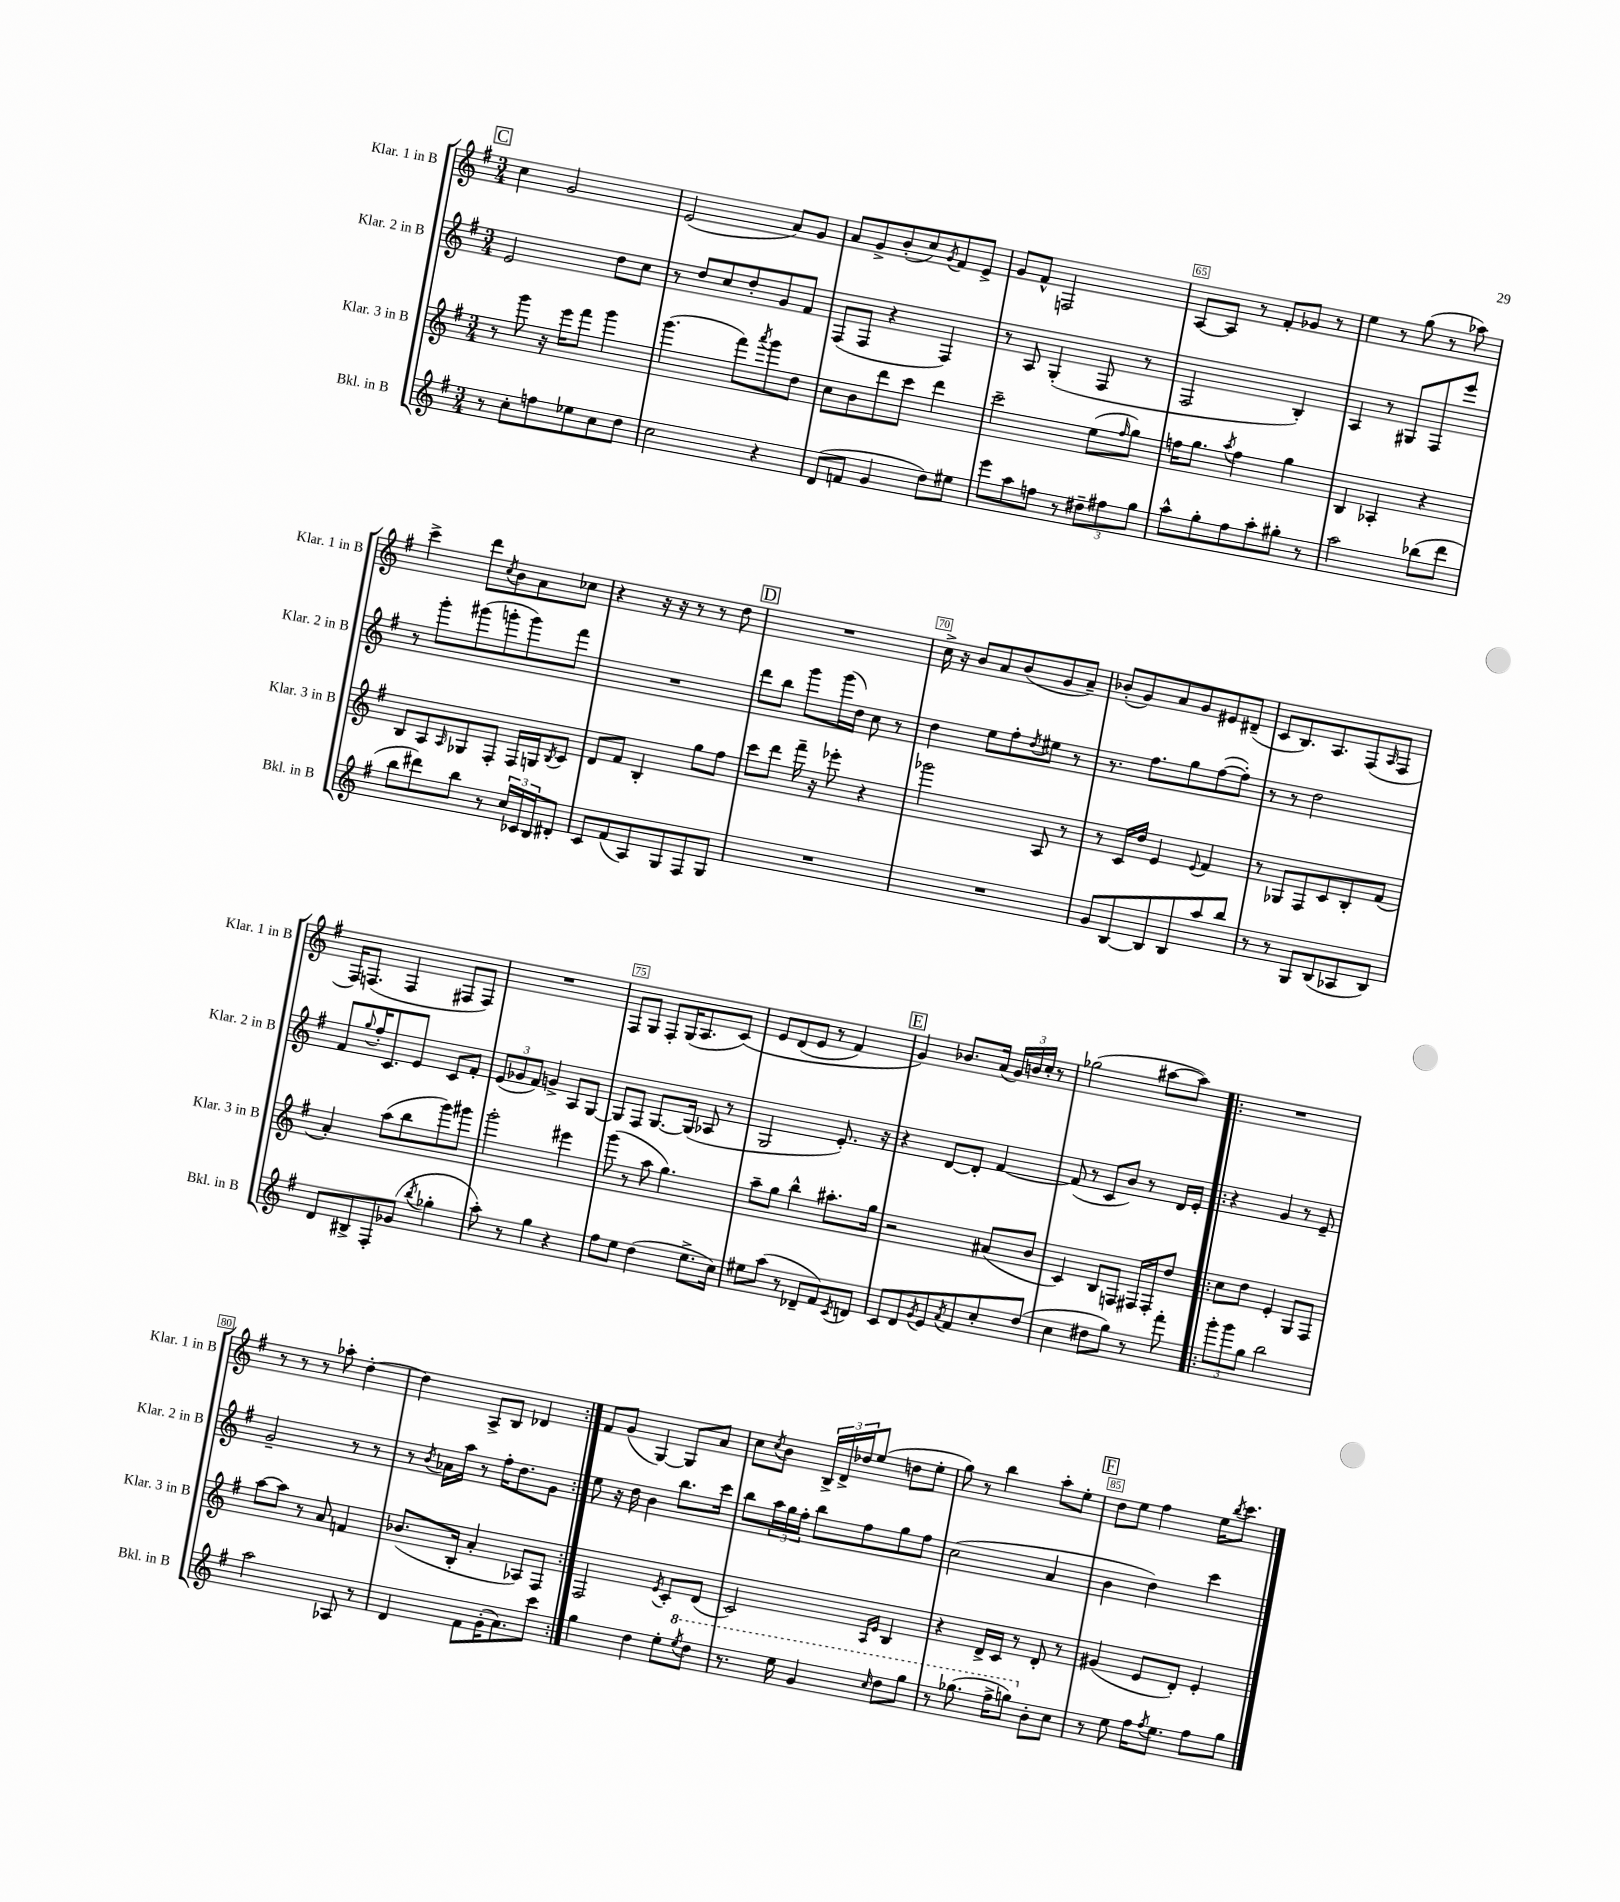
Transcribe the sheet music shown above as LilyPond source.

<<
\new StaffGroup <<
\new Staff = "s0" \with { instrumentName = "Klar. 1 in B" shortInstrumentName = "Klar. 1 in B" } {
    \clef treble \key g \major \numericTimeSignature \time 3/4
    \mark \markup { \box "C" } c''4 g'2 |
    e'2( a'8) g'8 |
    a'8 g'8-> b'8-.( c''8) \acciaccatura { g'8 } fis'8 e'8-> |
    g'8 fis'8-^ f2 |
    a8~ a8 r8 fis'8-. ges'8 r8 |
    e''4 r8 g''8( r8 aes''8) |
    c'''4-> d'''8 \acciaccatura { c''8 } b'8 a'8 ces''8 |
    r4 r16 r16 r8 r8 d''8 |
    \mark \markup { \box "D" } R2. |
    c''16-> r16 b'8 a'8 b'8( g'8 a'8--) |
    bes'8-.( g'8) a'8 g'8 eis'8 dis'8--( |
    c'8 b8.) a8. fis8( \grace { a16 } fis8 |
    fis16) f8.( f4 fis8 fis8) |
    R2. |
    fis8 g8 fis8-. g16( a8. c'8)\( |
    e'8 d'8( e'8 r8 fis'4) |
    \mark \markup { \box "E" } g'4\) bes'8. a'16( \tuplet 3/2 { g'16) b'16 c''16-. } r8 |
    ges''2( ais''8~ ais''8) |
    \repeat volta 2 { R2. |
    r8 r8 r8 aes''8-. d''4~-. |
    d''4 a8-> b8 des'4 | }
    fis'8 g'8( g4~) g8 a'8 |
    c''8 \acciaccatura { c''8 } b'8 \tuplet 3/2 { b16-> d'16-> des''16 } e''8( d''8 e''8-. |
    g''8) r8 b''4 a''8-. e''8-. |
    \mark \markup { \box "F" } d''8 e''8 fis''4 e''16 \acciaccatura { b''8 } c'''8. \bar "|." |
}
\new Staff = "s1" \with { instrumentName = "Klar. 2 in B" shortInstrumentName = "Klar. 2 in B" } {
    \clef treble \key g \major \numericTimeSignature \time 3/4
    \mark \markup { \box "C" } e'2 d''8 c''8 |
    r8 d''8 c''8 d''8-. g'8 fis'8 |
    fis8( fis8 r4 fis4) |
    r8 a8 g4-.( fis8 r8 |
    fis2 b4-.) |
    a4 r8 gis8 fis8 e'''8 |
    r8 g'''8-. gis'''8( g'''8-. g'''8) fis'''8 |
    R2. |
    \mark \markup { \box "D" } d'''8 b''8 g'''8 g'''16( d''16) c''8 r8 |
    d''4 e''8 fis''8-. \acciaccatura { d''8 } eis''8 r8 |
    r8. fis''8. g''8 fis''8~( fis''8-.) |
    r8 r8 d''2 |
    fis'8 \appoggiatura { g''8 } fis''16-. c'8. e'8 c'8 fis'8-. |
    \tuplet 3/2 { e'8( ges'8 fis'8) } g'4-> a8 g8~ |
    g8 fis8 g8.~ g16( aes8 r8 |
    g2 e'8.-.) r16 |
    \mark \markup { \box "E" } r4 d'8~ d'8-. fis'4~ |
    fis'8( r8 c'8 b'8) r8 d'16 e'16-. |
    \repeat volta 2 { r4 g'4 r8 e'8-- |
    g'2-- r8 r8 |
    r8 \acciaccatura { b'8 } aes'16 a''16 r8 fis''16-. d''8. g'8 | }
    e''8 r16 d''16 b'4 b''8. c'''16 |
    b''8 \tuplet 3/2 { a''16 g''16 fis''16-. } b''8 fis''8 g''8 fis''8 |
    c''2( a'4 |
    \mark \markup { \box "F" } b'4 d''4) c'''4 \bar "|." |
}
\new Staff = "s2" \with { instrumentName = "Klar. 3 in B" shortInstrumentName = "Klar. 3 in B" } {
    \clef treble \key g \major \numericTimeSignature \time 3/4
    \mark \markup { \box "C" } r8 g'''8 r16 e'''16 fis'''8 g'''4 |
    g'''4.( fis'''8) \acciaccatura { a'''8 } g'''8 d''8 |
    c''8 b'8 d'''8 c'''8 d'''4 |
    c'''2-- e''8( \grace { fis''16 } g''8) |
    f''16 g''8. \acciaccatura { a''8 } f''4 g''4 |
    b4 aes4-. r4 |
    b8 a8 \grace { a16 } ges8 fis8-. fis16 g16 \acciaccatura { b8 } c'8 |
    d'8 fis'8 b4-. g''8 fis''8 |
    \mark \markup { \box "D" } c'''8 d'''8 fis'''16-- r16 ees'''8-. r4 |
    ges'''2 a8 r8 |
    r8 c'16 d''16 e'4 \appoggiatura { e'8 } fis'4 |
    r8 ges8 fis8 c'8 b8-. fis'8( |
    a'4-.) a''8( b''8 g'''8) gis'''8 |
    g'''2-. eis'''4 |
    g'''8( r8 a''8 g''4.) |
    a''8-- g''8 b''4-^ ais''8.-. g''16 |
    \mark \markup { \box "E" } r2 ais'8( b'8 |
    c'4) b8 f8 fis16 fis16-. d''8 |
    \repeat volta 2 { c''8 d''8 e'4-. g8 fis8 |
    a''8~ a''8 r8 a'8 f'4 |
    bes'8.( b16-. a'4-. aes8) fis8 | }
    fis2 \acciaccatura { e'8 } c'8-. d'8( |
    c'2) \grace { a16 e'16 } b4 |
    r4 d'16-> c'16 r8 d'8-. r8 |
    \mark \markup { \box "F" } gis'4( e'8 d'8-.) e'4-. \bar "|." |
}
\new Staff = "s3" \with { instrumentName = "Bkl. in B" shortInstrumentName = "Bkl. in B" } {
    \clef treble \key g \major \numericTimeSignature \time 3/4
    \mark \markup { \box "C" } r8 c''8-. f''8 ees''8 c''8 d''8 |
    c''2 r4 |
    d'8( f'8 g'4 d''8) eis''8 |
    e'''8 a''8 f''8 r8 \tuplet 3/2 { dis''8-- fis''8 g''8 } |
    a''8-^ g''8-. fis''8 a''8-. gis''8-. r8 |
    a''2 bes''8( d'''8 |
    b''8 dis'''8) b''8 r8 \tuplet 3/2 { c''16 ces'16 b16 } dis'8-. |
    c'8 fis'8( a8) g8 fis8 g8 |
    \mark \markup { \box "D" } R2. |
    R2. |
    g'8 b8~ b8 b8 a''8 b''8 |
    r8 r8 g8 b8( aes8 b8) |
    d'8 bis8-> fis8-. ges'8( \acciaccatura { b''8 } ges''4-. |
    a''8-.) r8 g''4 r4 |
    fis''8 e''8 d''4( e''8.-> c''16) |
    eis''8 a''8( r8 des'8-- fis'8) \acciaccatura { c'8 } d'8 |
    \mark \markup { \box "E" } c'8 d'8 \acciaccatura { g'8 } e'8 \acciaccatura { a'8 } fis'8 c''8-. d''8( |
    c''4 dis''8 g''8) r8 fis'''8-. |
    \repeat volta 2 { \tuplet 3/2 { g'''8-. g'''8 g''8 } b''2 |
    a''2 aes8 r8 |
    d'4 fis'8 g'16-.( a'8.) c'''8 | }
    g''4 d''4 e''8-. \ottava #1 \acciaccatura { e'''8 } d'''8 |
    r8. e'''16 g''4 \grace { c'''16 } d'''8 g'''8 |
    r8 ges'''8.( fis'''16-> g'''8) \ottava #0 b'8-. c''8 |
    \mark \markup { \box "F" } r8 e''8 fis''16 \acciaccatura { fis''8 } e''8. fis''8 g''8 \bar "|." |
}
>>
>>
\layout { \context { \Score currentBarNumber = #61 \override BarNumber.break-visibility = ##(#f #t #t) barNumberVisibility = #(every-nth-bar-number-visible 5) \override BarNumber.stencil = #(make-stencil-boxer 0.1 0.3 ly:text-interface::print) } }
